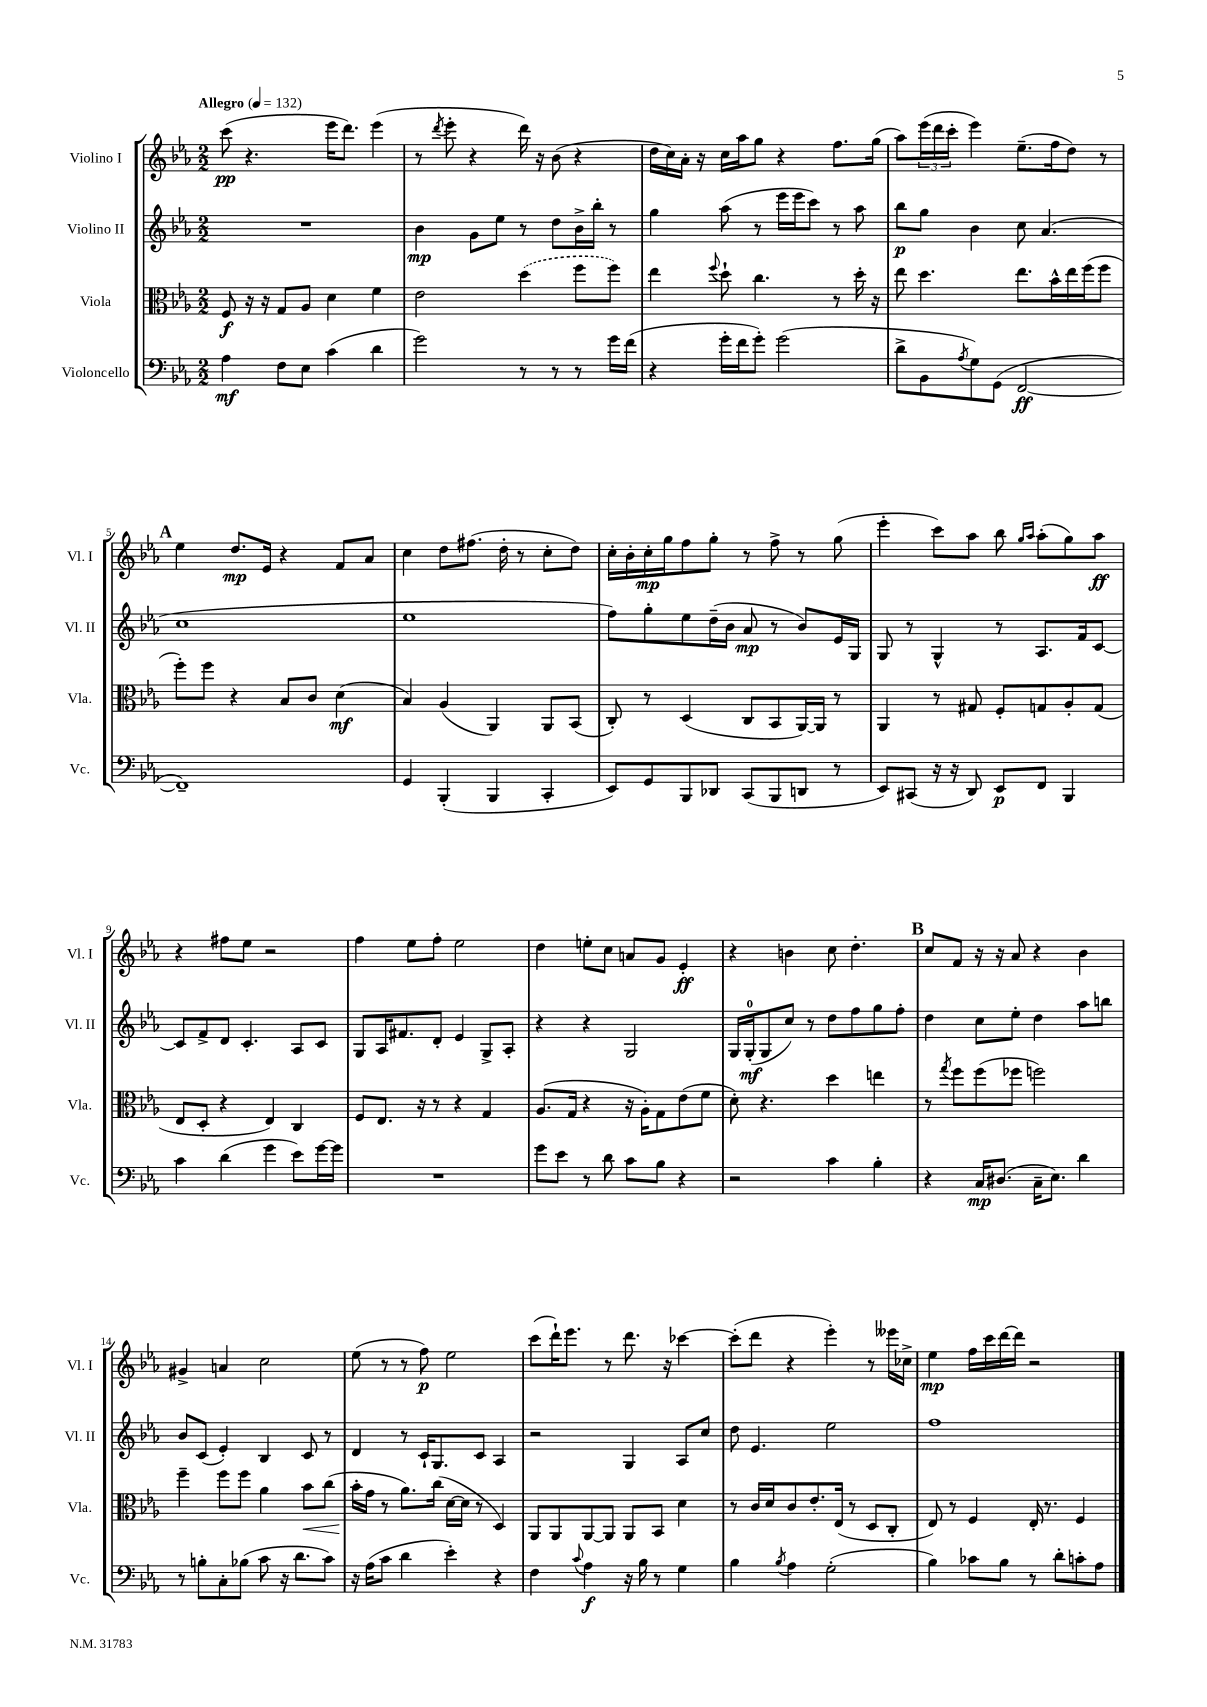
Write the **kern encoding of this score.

**kern	**dynam	**kern	**dynam	**kern	**dynam	**kern	**dynam
*part4	*part4	*part3	*part3	*part2	*part2	*part1	*part1
*staff4	*staff4	*staff3	*staff3	*staff2	*staff2	*staff1	*staff1
*I"Violoncello	*	*I"Viola	*	*I"Violino II	*	*I"Violino I	*
*I'Vc.	*	*I'Vla.	*	*I'Vl. II	*	*I'Vl. I	*
*clefF4	*	*clefC3	*	*clefG2	*	*clefG2	*
*k[b-e-a-]	*	*k[b-e-a-]	*	*k[b-e-a-]	*	*k[b-e-a-]	*
*M2/2	*	*M2/2	*	*M2/2	*	*M2/2	*
*MM132	*	*MM132	*	*MM132	*	*MM132	*
=1	=1	=1	=1	=1	=1	=1	=1
!	!	!	!	!	!	!LO:TX:a:B:t=Allegro	!
4A-\	mf	8F/	f	1r	.	(8ccc\	pp
.	.	16r	.	.	.	4.r	.
.	.	16r	.	.	.	.	.
8F\L	.	8G/L	.	.	.	.	.
8E-\J	.	8A-/J	.	.	.	.	.
(4c\	.	4d\	.	.	.	16eee-\KL	.
.	.	.	.	.	.	8.ddd\J)	.
4d\	.	4f\	.	.	.	(4eee-\	.
=2	=2	=2	=2	=2	=2	=2	=2
2g\)	.	2e-\	.	4b-\	mp	8r	.
.	.	.	.	.	.	8qddd/	.
.	.	.	.	.	.	8eee-'\	.
.	.	.	.	8g\L	.	4r	.
.	.	.	.	8ee-\J	.	.	.
8r	.	(4dd\	.	8r	.	16ddd\)	.
.	.	.	.	.	.	16r	.
8r	.	.	.	8dd\L	.	(8b-\	.
8r	.	8ff\L	.	16b-^\L	.	4r	.
.	.	.	.	16bb-'\JJ	.	.	.
16g\LL	.	8ff\J)	.	8r	.	.	.
(16f\JJ	.	.	.	.	.	.	.
=3	=3	=3	=3	=3	=3	=3	=3
4r	.	4ee-\	.	4gg\	.	16dd\LL	.
.	.	.	.	.	.	16cc\)	.
.	.	.	.	.	.	16a-'\JJ	.
.	.	.	.	.	.	16r	.
.	.	8qqff/	.	.	.	.	.
16g'\LL	.	8dd`\	.	(8aa-\	.	16cc\LL	.
16f\J	.	.	.	.	.	16aa-\J	.
8g'\J)	.	4.cc\	.	8r	.	8gg\J	.
(2g\	.	.	.	16eee-\LL	.	4r	.
.	.	.	.	16eee-\J	.	.	.
.	.	.	.	8ccc\J)	.	.	.
.	.	8r	.	8r	.	8.ff\L	.
.	.	16dd'\	.	8aa-\	.	.	.
.	.	16r	.	.	.	(16gg\Jk	.
=4	=4	=4	=4	=4	=4	=4	=4
8d^\L	.	8ee-\	.	8bb-\L	p	8aa-\L)	.
8BB-\	.	4.dd\	.	8gg\J	.	(24eee-\L	.
.	.	.	.	.	.	24ddd\	.
.	.	.	.	.	.	24ccc'\JJ	.
8qA-/	.	.	.	.	.	.	.
8G\)	.	.	.	4b-\	.	4eee-\)	.
(8GG\J	.	.	.	.	.	.	.
[2FF/	ff	8.ee-\L	.	8cc\	.	(8.ee-~\L	.
.	.	.	.	(4.a-/	.	.	.
.	.	16b-^^\L	.	.	.	16ff\k	.
.	.	16ee-\	.	.	.	8dd\J)	.
.	.	(16ff\J	.	.	.	.	.
.	.	8ff\J	.	.	.	8r	.
!!LO:LB:g=z
!!LO:REH:place=s1:t=A
=5	=5	=5	=5	=5	=5	=5	=5
1FF~])	.	8ff'\L)	.	1cc	.	4ee-\	.
.	.	8ff\J	.	.	.	.	.
.	.	4r	.	.	.	8.dd/L	mp
.	.	.	.	.	.	16e-/Jk	.
.	.	8B-/L	.	.	.	4r	.
.	.	8c/J	.	.	.	.	.
.	.	(4d\	mf	.	.	8f/L	.
.	.	.	.	.	.	8a-/J	.
=6	=6	=6	=6	=6	=6	=6	=6
4GG/	.	4B-/)	.	1ee-	.	4cc\	.
(4BBB-'/	.	(4A-/	.	.	.	8dd\L	.
.	.	.	.	.	.	(8.ff#X\J	.
4BBB-/	.	4AA-/)	.	.	.	.	.
.	.	.	.	.	.	16dd'\	.
.	.	.	.	.	.	8r	.
4CC'/	.	8AA-/L	.	.	.	8cc'\L	.
.	.	(8BB-/J	.	.	.	8dd\J)	.
=7	=7	=7	=7	=7	=7	=7	=7
8EE-/L)	.	8C'/)	.	8ff\L)	.	16cc'\LL	.
.	.	.	.	.	.	16b-'\	.
8GG/	.	8r	.	8gg'\	.	16cc'\	mp
.	.	.	.	.	.	16gg\J	.
8BBB-/	.	(4D/	.	8ee-\	.	8ff\	.
8DD-X/J	.	.	.	(16dd~\L	.	8gg'\J	.
.	.	.	.	16b-\JJ	.	.	.
(8CC/L	.	8C/L	.	8a-/	mp	8r	.
8BBB-/	.	8BB-/	.	8r	.	8ff^\	.
8DDn/J	.	[16AA-/L)	.	8b-/L)	.	8r	.
.	.	16AA-/JJ]	.	.	.	.	.
8r	.	8r	.	16e-/L	.	(8gg\	.
.	.	.	.	16G/JJ	.	.	.
=8	=8	=8	=8	=8	=8	=8	=8
8EE-/L)	.	4AA-/	.	8G/	.	4eee-'\	.
(8CC#X/J	.	.	.	8r	.	.	.
16r	.	8r	.	4G^^/	.	8ccc\L)	.
16r	.	.	.	.	.	.	.
8DD/)	.	8G#X/	.	.	.	8aa-\J	.
8EE-/L	p	8F'/L	.	8r	.	8bb-\	.
.	.	.	.	.	.	16qqgg/LL	.
.	.	.	.	.	.	16qqaa-/JJ	.
8FF/J	.	8Gn/	.	8.A-/L	.	(8aa-'\L	.
4BBB-/	.	8A-'/	.	.	.	8gg\)	.
.	.	.	.	16f/k	.	.	.
.	.	(8G/J	.	[8c/J	.	8aa-\J	ff
!!LO:LB:g=z
=9	=9	=9	=9	=9	=9	=9	=9
4c\	.	8E-/L	.	8c/L]	.	4r	.
.	.	8D'/J	.	8f^/	.	.	.
(4d\	.	4r	.	8d/J	.	8ff#X\L	.
.	.	.	.	4.c'/	.	8ee-\J	.
4g\	.	4E-/)	.	.	.	2r	.
8e-\L)	.	4C/	.	8A-/L	.	.	.
[16g\L	.	.	.	8c/J	.	.	.
16g\JJ]	.	.	.	.	.	.	.
=10	=10	=10	=10	=10	=10	=10	=10
1r	.	8F/L	.	8G/L	.	4ff\	.
.	.	8.E-/J	.	16A-/K	.	.	.
.	.	.	.	8.f#X/	.	.	.
.	.	.	.	.	.	8ee-\L	.
.	.	16r	.	.	.	.	.
.	.	8r	.	8d'/J	.	8ff'\J	.
.	.	4r	.	4e-/	.	2ee-\	.
.	.	4G/	.	8G^/L	.	.	.
.	.	.	.	8A-'/J	.	.	.
=11	=11	=11	=11	=11	=11	=11	=11
8g\L	.	(8.A-/L	.	4r	.	4dd\	.
8e-\J	.	.	.	.	.	.	.
.	.	16G/Jk	.	.	.	.	.
8r	.	4r	.	4r	.	8een'\L	.
8d\	.	.	.	.	.	8cc\J	.
8c\L	.	16r	.	2G/	.	8an/L	.
.	.	16A-'\KL)	.	.	.	.	.
8B-\J	.	8G\	.	.	.	8g/J	.
4r	.	(8e-\	.	.	.	4e-'/	ff
.	.	8f\J	.	.	.	.	.
=12	=12	=12	=12	=12	=12	=12	=12
2r	.	8d'\)	.	16G/LL	.	4r	.
.	.	.	.	(16G'/J	mf	.	.
.	.	4.r	.	8G/	.	.	.
.	.	.	.	8cc/J)	.	4bn\	.
.	.	.	.	8r	.	.	.
4c\	.	4dd\	.	8dd\L	.	8cc\	.
.	.	.	.	8ff\	.	4.dd'\	.
4B-'\	.	4een\	.	8gg\	.	.	.
.	.	.	.	8ff'\J	.	.	.
!!LO:REH:place=s1:t=B
=13	=13	=13	=13	=13	=13	=13	=13
4r	.	8r	.	4dd\	.	8cc/L	.
.	.	8qgg/	.	.	.	.	.
.	.	8ff\L	.	.	.	8f/J	.
16C/KL	mp	(8ff\	.	8cc\L	.	16r	.
(8.D#X/J	.	.	.	.	.	16r	.
.	.	8ff-X\J	.	8ee-'\J	.	8a-/	.
16C~\KL	.	2ffn\)	.	4dd\	.	4r	.
8.E-\J)	.	.	.	.	.	.	.
4d\	.	.	.	8aa-\L	.	4b-\	.
.	.	.	.	8bbn\J	.	.	.
!!LO:LB:g=z
=14	=14	=14	=14	=14	=14	=14	=14
8r	.	4ff~\	.	8b-/L	.	4g#X^/	.
8Bn'\L	.	.	.	(8c/J	.	.	.
8C'\	.	8ff\L	.	4e-'/)	.	4an/	.
(8B-X\J	.	8ff\J	.	.	.	.	.
8c\	.	4a-\	.	4B-/	.	2cc\	.
16r	.	.	.	.	.	.	.
8.d\L	.	.	.	.	.	.	.
!	!	!	!LO:HP:b	!	!	!	!
.	.	8b-\L	<	8c/	.	.	.
8c\J)	.	(8cc\J	.	8r	.	.	.
=15	=15	=15	=15	=15	=15	=15	=15
16r	.	16b-'\LL	.	4d/	.	(8ee-\	.
(16A-\KL	.	16g\JJ	[	.	.	.	.
8c\J	.	8r	.	.	.	8r	.
4d\	.	8.a-\L)	.	8r	.	8r	.
.	.	.	.	16c`/KL	.	8ff\)	p
.	.	(16cc\Jk	.	8.G/	.	.	.
4e-'\)	.	[16d\LL	.	.	.	2ee-\	.
.	.	16d\JJ]	.	.	.	.	.
.	.	8r	.	8c/J	.	.	.
4r	.	4D/)	.	4A-/	.	.	.
=16	=16	=16	=16	=16	=16	=16	=16
4F\	.	8AA-/L	.	2r	.	(8ccc\L	.
.	.	8AA-/	.	.	.	16ddd`\K)	.
.	.	.	.	.	.	8.eee-\J	.
8qqc/	.	.	.	.	.	.	.
4A-\	f	[8AA-/	.	.	.	.	.
.	.	8AA-/J]	.	.	.	8r	.
16r	.	8AA-/L	.	4G/	.	8.ddd\	.
16B-\	.	.	.	.	.	.	.
8r	.	8BB-/J	.	.	.	.	.
.	.	.	.	.	.	16r	.
4G\	.	4d\	.	8A-/L	.	[4ccc-X\	.
.	.	.	.	8cc/J	.	.	.
=17	=17	=17	=17	=17	=17	=17	=17
4B-\	.	8r	.	8dd\	.	(8ccc-'\L]	.
.	.	16c/LL	.	4.e-/	.	8ddd\J	.
.	.	16d/J	.	.	.	.	.
8qB-/	.	.	.	.	.	.	.
4A-\	.	8c/	.	.	.	4r	.
.	.	8.e-'/	.	.	.	.	.
(2G'\	.	.	.	2ee-\	.	4eee-'\)	.
.	.	(16E-/Jk	.	.	.	.	.
.	.	8r	.	.	.	.	.
.	.	8D/L	.	.	.	8r	.
.	.	8C'/J	.	.	.	16eee--X\LL	.
.	.	.	.	.	.	16cc-X^\JJ	.
=18	=18	=18	=18	=18	=18	=18	=18
4B-\)	.	8E-/)	.	1ff	.	4ee-\	mp
.	.	8r	.	.	.	.	.
8c-X\L	.	4F/	.	.	.	16ff\LL	.
.	.	.	.	.	.	16ccc\	.
8B-\J	.	.	.	.	.	[16ddd\	.
.	.	.	.	.	.	16ddd\JJ]	.
8r	.	16E-'/	.	.	.	2r	.
.	.	8.r	.	.	.	.	.
8d'\L	.	.	.	.	.	.	.
8cn'\	.	4F/	.	.	.	.	.
8A-\J	.	.	.	.	.	.	.
==	==	==	==	==	==	==	==
*-	*-	*-	*-	*-	*-	*-	*-
